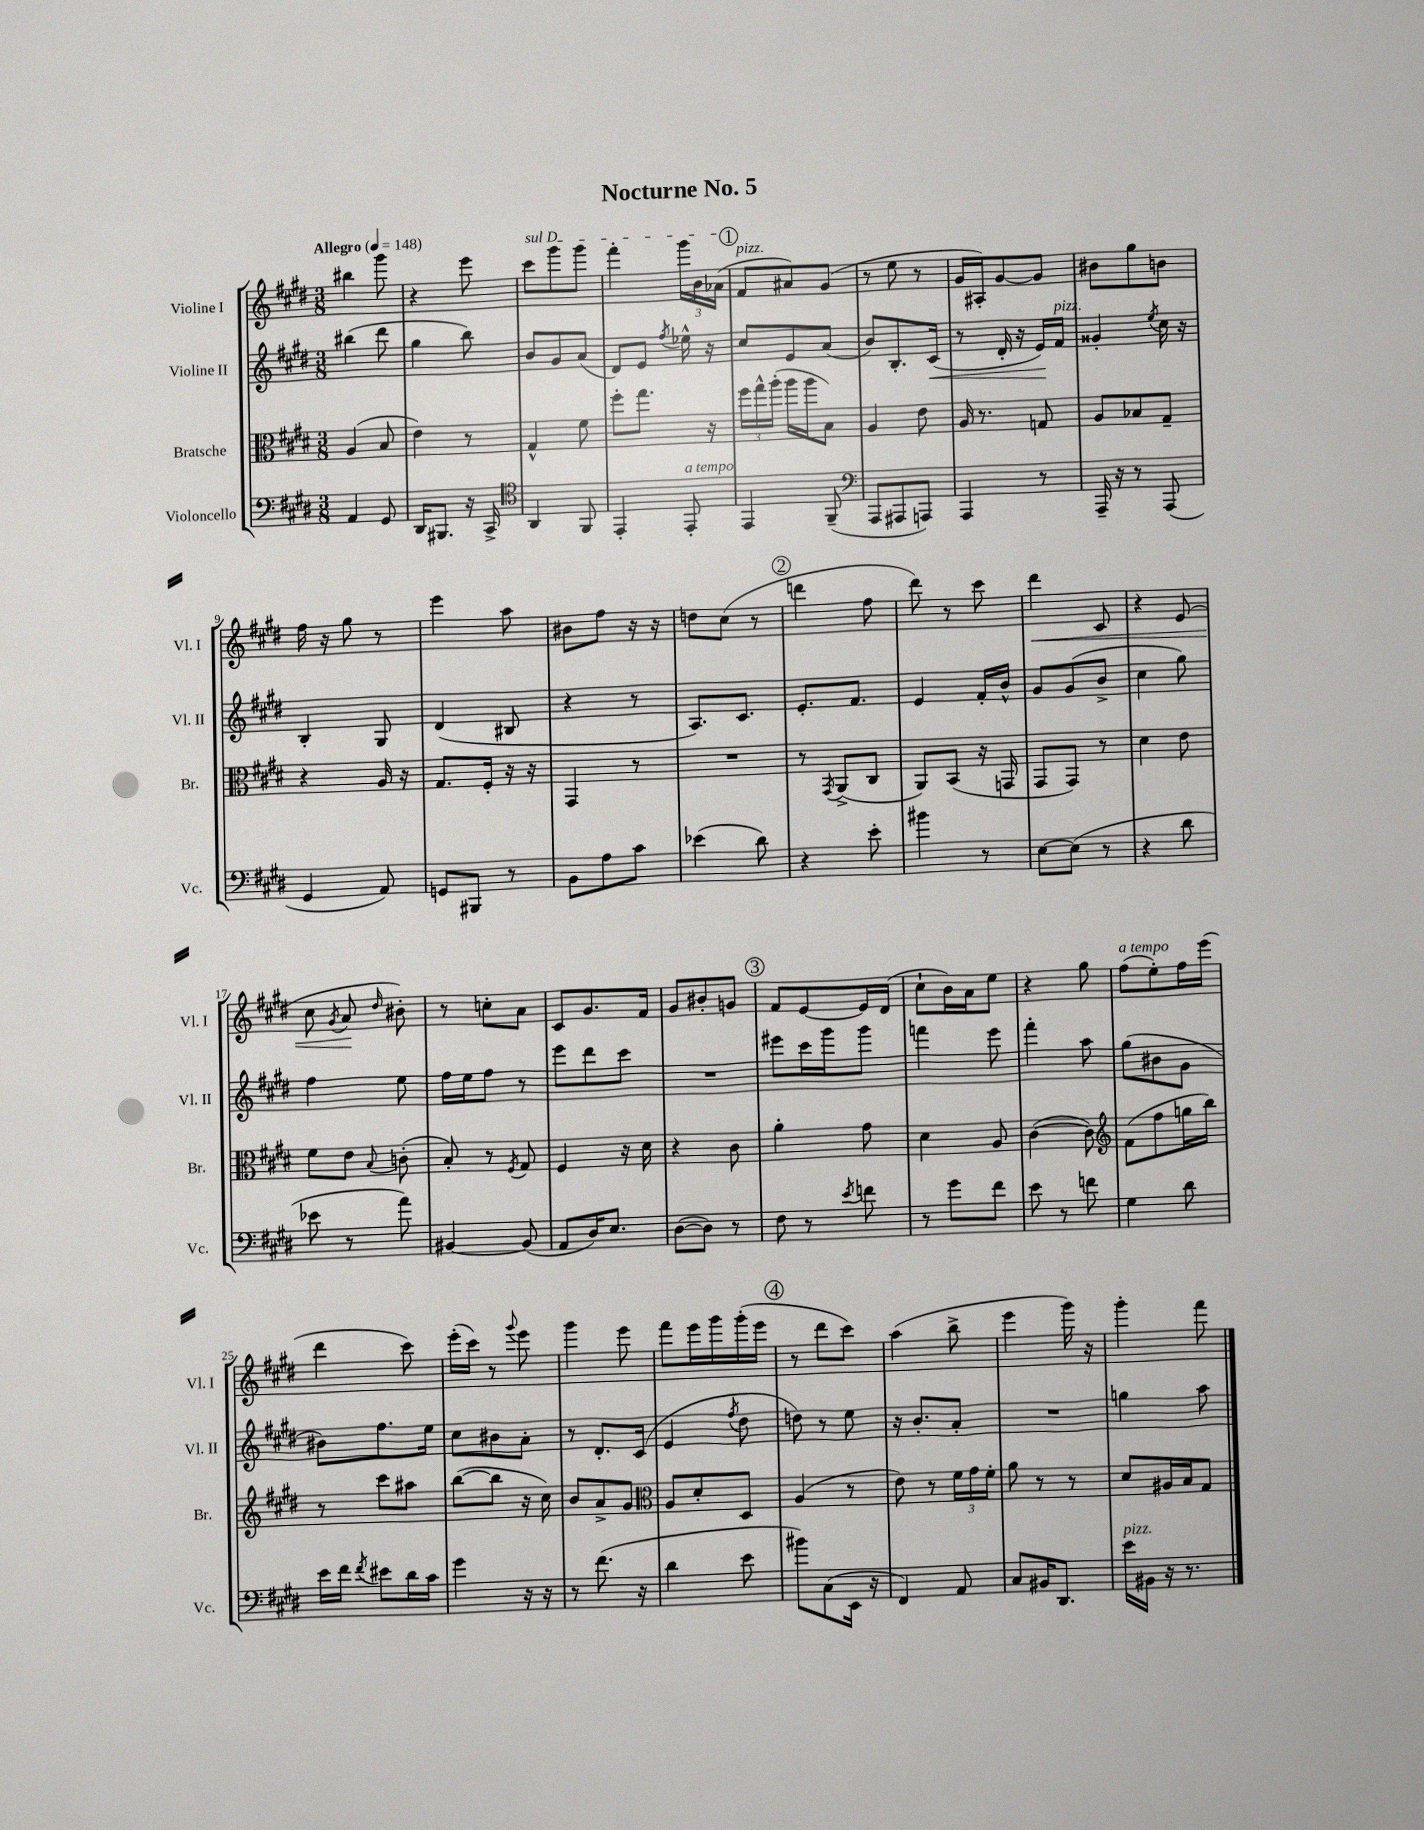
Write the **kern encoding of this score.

**kern	**kern	**kern	**dynam	**kern	**dynam
*part4	*part3	*part2	*part2	*part1	*part1
*staff4	*staff3	*staff2	*staff2	*staff1	*staff1
*I"Violoncello	*I"Bratsche	*I"Violine II	*	*I"Violine I	*
*I'Vc.	*I'Br.	*I'Vl. II	*	*I'Vl. I	*
*clefF4	*clefC3	*clefG2	*	*clefG2	*
*k[f#c#g#d#]	*k[f#c#g#d#]	*k[f#c#g#d#]	*	*k[f#c#g#d#]	*
*M3/8	*M3/8	*M3/8	*	*M3/8	*
*MM148	*MM148	*MM148	*	*MM148	*
=1	=1	=1	=1	=1	=1
!	!	!	!	!LO:TX:a:B:t=Allegro	!
4AA/	(4A/	(4bb#X\	.	4bb#X\	.
8GG#/	8B/	8ddd#\	.	8ggg#\	.
=2	=2	=2	=2	=2	=2
16DD#/KL	4e\)	4gg#\	.	4r	.
8.BBB#X/J	.	.	.	.	.
16r	8r	8bb\)	.	8eee\	.
16CC#^/	.	.	.	.	.
=3	=3	=3	=3	=3	=3
*clefC4	*	*	*	*	*
!	!	!	!	!LO:TX:a:i:t=sul D	!
4AA/	4G#^^/	8b/L	.	8ccc#\L	.
.	.	8g#/	.	8ggg#\	.
8FF#/	8f#\	(8a/J	.	8ggg#\J	.
=4	=4	=4	=4	=4	=4
4EE'/	8ff#'\L	8d#/L)	.	4fff#'\	.
.	8.gg#\J	8e/J	.	.	.
.	.	8qff#/	.	.	.
!LO:TX:a:i:t=a tempo	!	!	!	!	!
8EE'/	.	16ee-X^^\	.	24ggg#\LL	.
.	.	.	.	24b\	.
.	16r	16r	.	.	.
.	.	.	.	(24a-X\JJ	.
!!LO:REH:place=s1:t=1
=5	=5	=5	=5	=5	=5
!	!	!	!	!LO:TX:a:i:t=pizz.	!
4EE/	24ff#\LL	8cc#/L	.	8f#/L	.
.	24gg#^^\	.	.	.	.
.	(24aa'\JJ	.	.	.	.
.	16aa\LL	8e/	.	8a#X/)	.
.	16aa\J	.	.	.	.
(8FF#~/	8B\J)	(8a/J	.	(8g#/J	.
=6	=6	=6	=6	=6	=6
*clefF4	*	*	*	*	*
8AAA/L	4A/	8b/L)	.	8r	.
8AAA#X/	.	8.B'/	.	8ee\	.
8AAAn/J)	8e\	.	.	8r	.
!	!	!	!LO:HP:b	!	!
.	.	(16c#/Jk	<	.	.
=7	=7	=7	=7	=7	=7
4AAA/	16A/	8r	.	16g#/LL	.
.	8.r	.	.	16A#X'/J)	.
.	.	16d#'/	.	[8g#/	.
.	.	16r	.	.	.
8r	8Gn/	16e/LL)	.	8g#/J]	.
!	!	!LO:TX:a:i:t=pizz.	!	!	!
.	.	16f#/JJ	[	.	.
=8	=8	=8	=8	=8	=8
16AAA~/	8A/L	4g##X'/	.	8b#X\L	.
16r	.	.	.	.	.
8r	8B-X/	.	.	8gg#\	.
.	.	8qee/	.	.	.
(8AAA/	8G#~/J	16cc#\	.	8bn\J	.
.	.	16r	.	.	.
!!LO:LB:g=z
=9	=9	=9	=9	=9	=9
4GG#/	4r	4B'/	.	16ff#\	.
.	.	.	.	16r	.
.	.	.	.	8gg#\	.
8AA/)	16A/	8G#/	.	8r	.
.	16r	.	.	.	.
=10	=10	=10	=10	=10	=10
8GGn/L	8.G#/L	(4d#/	.	4eee\	.
8BBB#X/J	.	.	.	.	.
.	16F#'/Jk	.	.	.	.
8r	16r	8B#X/	.	8aa\	.
.	16r	.	.	.	.
=11	=11	=11	=11	=11	=11
8BB\L	4GG#/	4r	.	8b#X\L	.
8A\	.	.	.	8ff#\J	.
8c#\J	8r	8r	.	16r	.
.	.	.	.	16r	.
=12	=12	=12	=12	=12	=12
(4e-X\	4.r	8.A/L)	.	8ddn\L	.
.	.	.	.	(8cc#\J	.
.	.	8.c#/J	.	.	.
8d#\)	.	.	.	8r	.
!!LO:REH:place=s1:t=2
=13	=13	=13	=13	=13	=13
4r	8r	8.e'/L	.	4dddn\	.
.	8qGG#/	.	.	.	.
.	(8AA^/L	.	.	.	.
.	.	8.f#/J	.	.	.
8e'\	8C#/J	.	.	8ff#\	.
=14	=14	=14	=14	=14	=14
4b#X\	8AA/L)	4e/	.	8ddd#\)	.
.	(8BB/J	.	.	8r	.
8r	16r	16f#'/LL	.	8ccc#\	.
.	16GGn/	16b^^/JJ	.	.	.
=15	=15	=15	=15	=15	=15
!	!	!	!	!	!LO:HP:b
[8E\L	8GG#/L	8g#/L	.	4ddd#\	<
(8E\J]	8GG#/J)	(8g#/	.	.	.
8r	8r	8b^/J	.	8c#/	.
=16	=16	=16	=16	=16	=16
4r	4d#\	4cc#\	.	4r	.
8d#\	8e\	8gg#\)	.	(8e/	.
!!LO:LB:g=z
=17	=17	=17	=17	=17	=17
8e-X\	8f#\L	4ff#\	.	8cc#\	.
.	.	.	.	8qg#/	.
8r	8e\J	.	.	8a/	.
.	8qqB/	.	.	16qqdd#/	.
8a\)	(8cn'\	8ee\	.	8b#X'\)	[
=18	=18	=18	=18	=18	=18
[4BB#X/	8B'/)	16ff#\LL	.	8r	.
.	.	16ee\J	.	.	.
.	8r	8ff#\J	.	8ccn'\L	.
.	8qF#/	.	.	.	.
(8BB#/]	8G#/	8r	.	8a\J	.
=19	=19	=19	=19	=19	=19
8AA/L	4F#/	8eee\L	.	8c#/L	.
16D#/K)	.	8ddd#\	.	8.g#/	.
8.E/J	.	.	.	.	.
.	16r	8ccc#\J	.	.	.
.	16d#\	.	.	16f#/Jk	.
=20	=20	=20	=20	=20	=20
([8D#\L	4r	4.r	.	8g#/L	.
8D#\J])	.	.	.	8b#X'/	.
8r	8c#\	.	.	8gn/J	.
!!LO:REH:place=s1:t=3
=21	=21	=21	=21	=21	=21
8F#\	4a'\	8eee#X\L	.	8f#/L	.
8r	.	16ccc#\L	.	[8e/	.
.	.	16ggg#\J	.	.	.
8qe/	.	.	.	.	.
8fn\	8g#\	8ggg#\J	.	16e/L]	.
.	.	.	.	(16d#/JJ	.
=22	=22	=22	=22	=22	=22
8r	4d#\	4fffn\	.	8cc#`\L	.
8g#\L	.	.	.	16b\L)	.
.	.	.	.	16a\J	.
8f#\J	8A/	8eee\	.	8ee\J	.
=23	=23	=23	=23	=23	=23
8e\	([4c#\	4fff#'\	.	4r	.
8r	.	.	.	.	.
8fn\	8c#\])	8aa\	.	8gg#\	.
=24	=24	=24	=24	=24	=24
*	*clefG2	*	*	*	*
!	!	!	!	!LO:TX:a:i:t=a tempo	!
4G#\	(8f#\L	(8gg#\L	.	(8ff#\L	.
.	8ff#\	8b#X\	.	8ee'\)	.
8d#\	16ggn\L	8g#\J	.	16ff#\L	.
.	16bb\JJ)	.	.	(16eee\JJ	.
!!LO:LB:g=z
=25	=25	=25	=25	=25	=25
16e\LL	8r	8b#X\L)	.	4ddd#\	.
16f#\JJ	.	.	.	.	.
8qf#/	.	.	.	.	.
8e#X\L	8ccc#\L	8.ff#\	.	.	.
16d#\L	8aa#X\J	.	.	8ccc#\)	.
16c#\JJ	.	16ee\Jk	.	.	.
=26	=26	=26	=26	=26	=26
4g#\	([8bb\L	8cc#\L	.	(16eee'\LL	.
.	.	.	.	16ccc#\JJ)	.
.	8bb\J]	8b#X\	.	8r	.
.	.	.	.	8qqggg#/	.
16r	16r	8a'\J	.	8eee\	.
16r	16cc#\)	.	.	.	.
=27	=27	=27	=27	=27	=27
8r	8b/L	8r	.	4ggg#\	.
(8.f#\	8a^/	8.d#'/L	.	.	.
.	8g#/J	.	.	8eee\	.
16r	.	(16c#/Jk	.	.	.
=28	=28	=28	=28	=28	=28
*	*clefC3	*	*	*	*
4d#\	8A/L	4e/	.	8fff#\L	.
.	8d#'/	.	.	16eee\L	.
.	.	.	.	16ggg#\	.
.	.	8qff#/	.	.	.
8e\	8D#/J	8dd#\	.	(16ggg#'\	.
.	.	.	.	16eee\JJ	.
!!LO:REH:place=s1:t=4
=29	=29	=29	=29	=29	=29
8b#X\L)	(4A/	8ddn\)	.	8r	.
(8C#\	.	8r	.	8ddd#\L	.
16EE\Jk	8r	8ee\	.	8ccc#\J)	.
16r	.	.	.	.	.
=30	=30	=30	=30	=30	=30
4FF#/)	8e\)	16r	.	(4aa\	.
.	.	8.b'/L	.	.	.
.	8r	.	.	.	.
8AA/	24f#\LL	8a'/J	.	8bb^\	.
.	24g#\	.	.	.	.
.	24f#'\JJ	.	.	.	.
=31	=31	=31	=31	=31	=31
8C#/L	8a\	4.r	.	4eee\	.
16BB#X/K	8r	.	.	.	.
8.DD#/J	.	.	.	.	.
.	8r	.	.	16ggg#\)	.
.	.	.	.	16r	.
=32	=32	=32	=32	=32	=32
!LO:TX:a:i:t=pizz.	!	!	!	!	!
16e\LL	8d#/L	4ggn\	.	4ggg#'\	.
16BB#X\JJ	.	.	.	.	.
16r	16A#X/L	.	.	.	.
8.r	16B/J	.	.	.	.
.	8G#/J	8aa\	.	8fff#\	.
==	==	==	==	==	==
*-	*-	*-	*-	*-	*-
